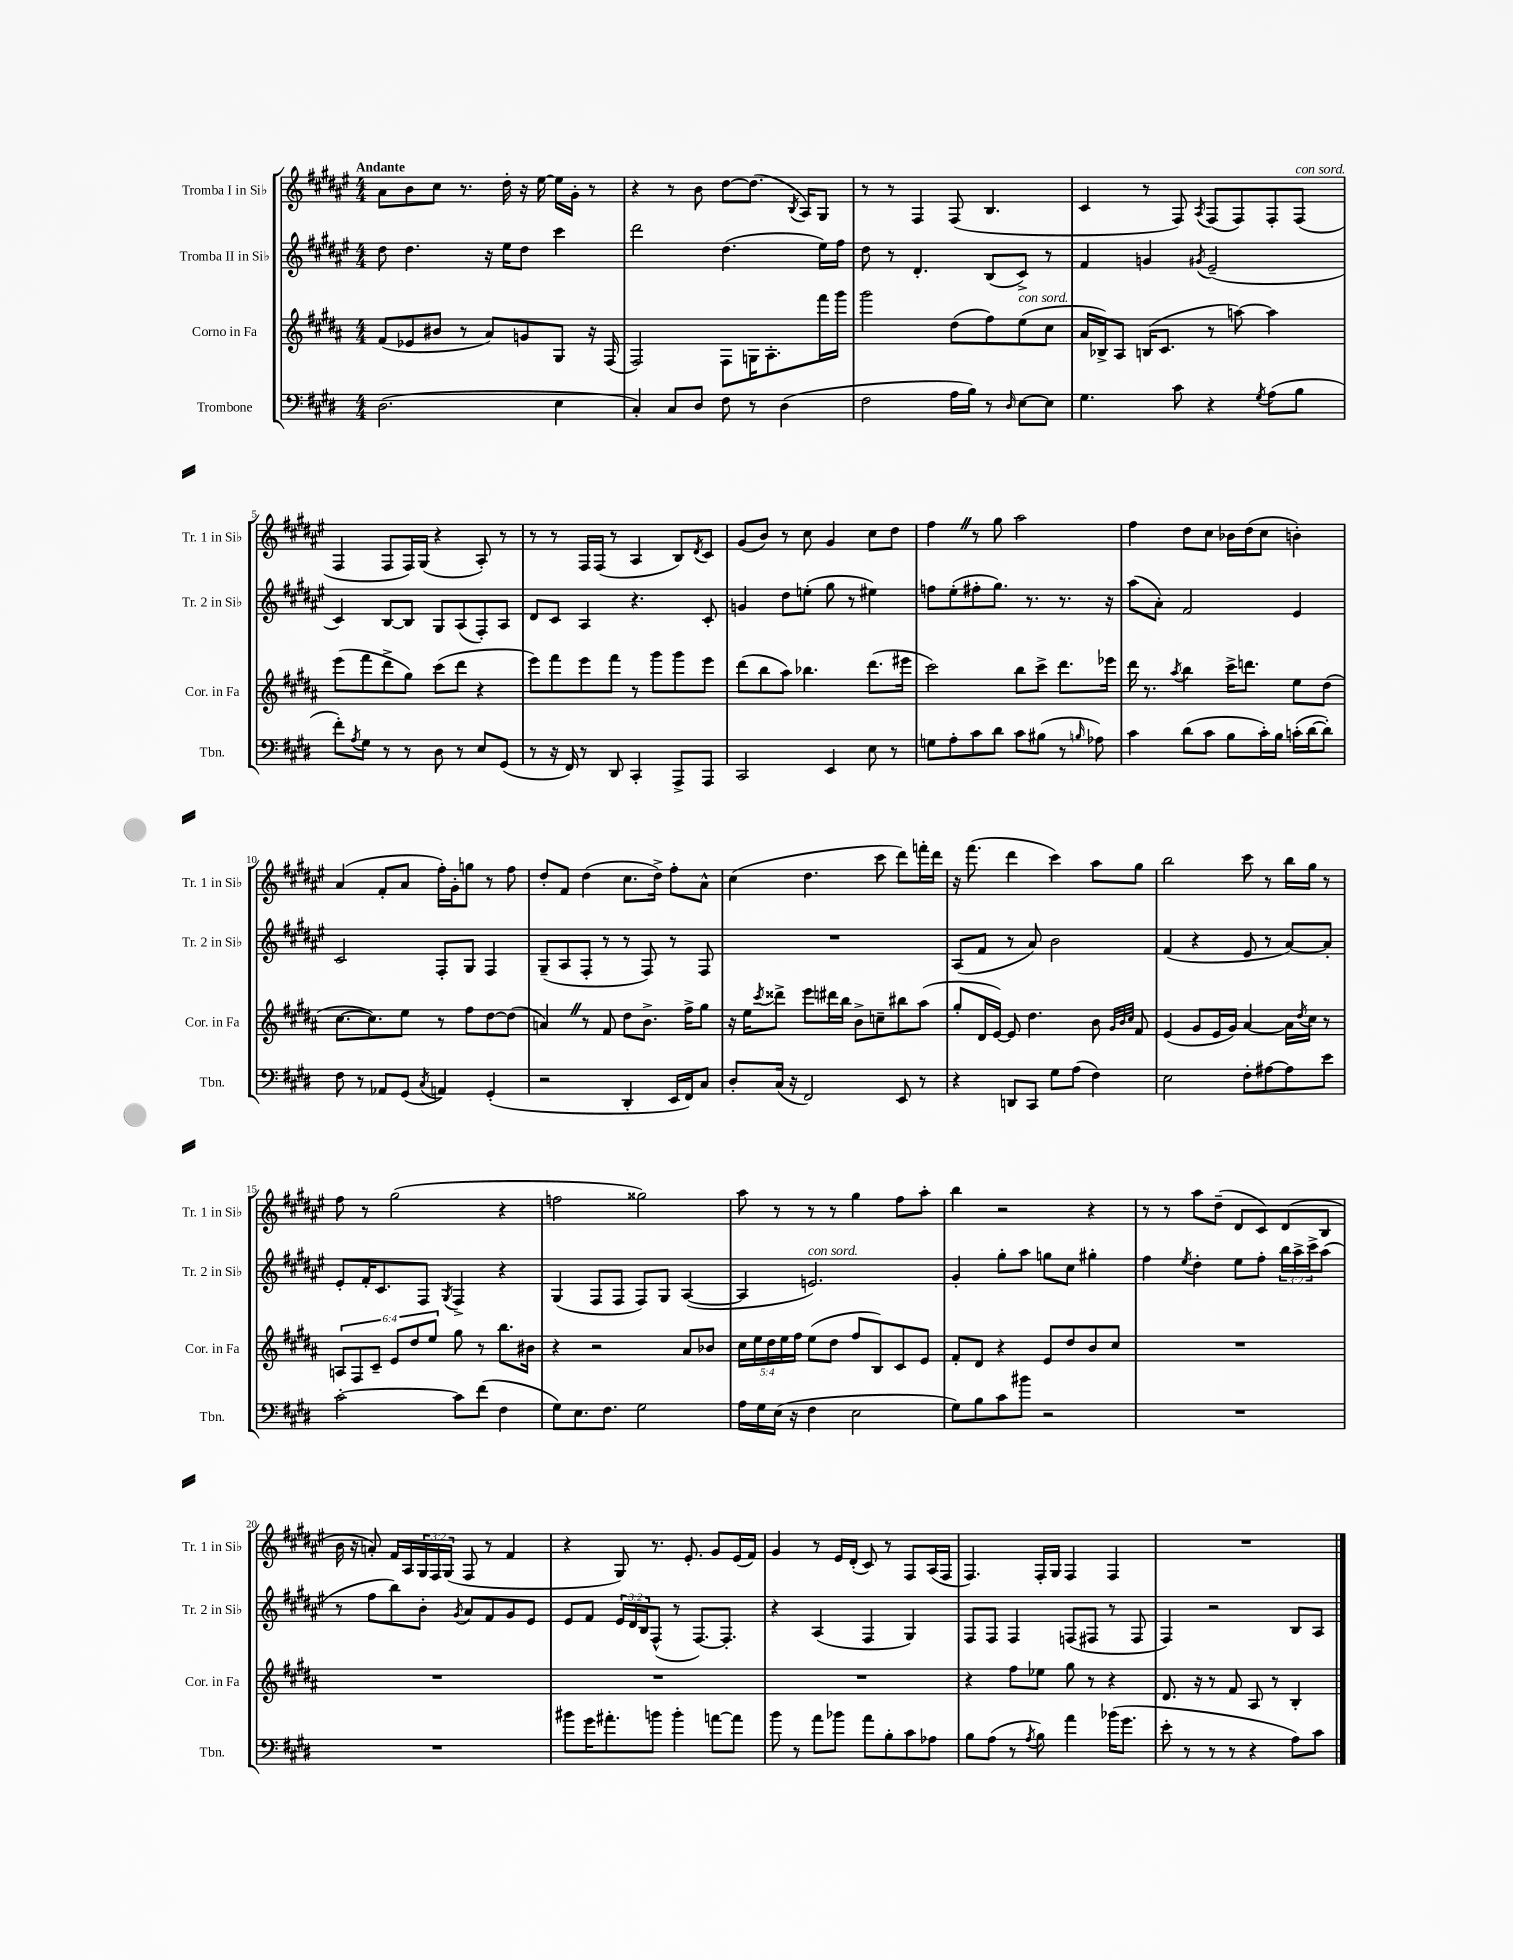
<<
\new StaffGroup <<
\new Staff = "s0" \with { instrumentName = "Tromba I in Sib" shortInstrumentName = "Tr. 1 in Sib" } {
    \clef treble \key fis \major \numericTimeSignature \time 4/4 \override Staff.TupletNumber.text = #tuplet-number::calc-fraction-text \tempo "Andante"
    ais'8 b'8 cis''8 r8. dis''16-. r16 eis''16~ eis''16 gis'16-. r8 |
    r4 r8 b'8 dis''8~ dis''8.( \acciaccatura { b8 } ais16) gis8 |
    r8 r8 fis4 fis8( b4. |
    cis'4 r8 fis8) \acciaccatura { ais8 } fis8( fis8) fis8-. fis8^\markup { \italic "con sord." }( |
    fis4 fis8 fis16) gis16( r4 ais8-.) r8 |
    r8 r8 fis16 fis16( r8 ais4 b8) \acciaccatura { dis'8 } cis'8 |
    gis'8( b'8) r8 cis''8 gis'4 cis''8 dis''8 |
    fis''4 \once \override BreathingSign.text = \markup { \musicglyph "scripts.caesura.straight" } \breathe r8 gis''8 ais''2 |
    fis''4 dis''8 cis''8 bes'16 dis''16( cis''8 b'4-.) |
    ais'4( fis'8-. ais'8 fis''16-.) gis'16-. g''8 r8 fis''8 |
    dis''8-. fis'8 dis''4( cis''8. dis''16->) fis''8-. ais'8-^ |
    cis''4( dis''4. cis'''8 dis'''8) f'''16-. dis'''16 |
    r16 fis'''8.( dis'''4 cis'''4) ais''8 gis''8 |
    b''2 cis'''8 r8 b''16 gis''16 r8 |
    fis''8 r8 gis''2( r4 |
    f''2 gisis''2) |
    ais''8 r8 r8 r8 gis''4 fis''8 ais''8-. |
    b''4 r2 r4 |
    r8 r8 ais''8 dis''8--( dis'8 cis'8) dis'8( b8 |
    b'16 r16 a'8-.) fis'16 ais16 \tuplet 3/2 { gis16 fis16 gis16( } fis8 r8 fis'4 |
    r4 gis8) r8. eis'8.-. gis'8 eis'16( fis'16) |
    gis'4 r8 eis'16 dis'16-.( cis'8) r8 fis8 ais16( fis16 |
    fis4.) fis16-. gis16 fis4 fis4 |
    R1 \bar "|." |
}
\new Staff = "s1" \with { instrumentName = "Tromba II in Sib" shortInstrumentName = "Tr. 2 in Sib" } {
    \clef treble \key fis \major \numericTimeSignature \time 4/4 \override Staff.TupletNumber.text = #tuplet-number::calc-fraction-text
    dis''8 dis''4. r16 eis''16 dis''8 cis'''4 |
    dis'''2 dis''4.( eis''16) fis''16 |
    dis''8 r8 dis'4.-. b8( cis'8->) r8 |
    fis'4 g'4 \acciaccatura { gis'8 } eis'2--( |
    cis'4) b8~ b8 gis8 ais8( fis8-.) ais8 |
    dis'8 cis'8 ais4 r4. cis'8-. |
    g'4 dis''8 e''8-.( gis''8 r8 eis''4) |
    f''8 eis''8-.( fis''8-. gis''8.) r8. r8. r16 |
    ais''8( ais'8-.) fis'2 eis'4 |
    cis'2 fis8-. gis8 fis4 |
    gis8--( ais8 fis8-. r8 r8 fis8) r8 fis8 |
    R1 |
    ais8( fis'8 r8 ais'8) b'2 |
    fis'4( r4 eis'8 r8 ais'8~) ais'8-. |
    eis'8-. fis'16-. cis'8. fis8 \acciaccatura { gis8 } fis4-> r4 |
    gis4( fis8 fis8 fis8) gis8 ais4~( |
    ais4 e'2.^\markup { \italic "con sord." }) |
    gis'4-. gis''8-. ais''8 g''8 cis''8 gis''4-. |
    fis''4 \acciaccatura { eis''8 } dis''4-. eis''8 fis''8-. \tuplet 3/2 { b''16 ais''16-> cis'''16-> } ais''8( |
    r8 fis''8 b''8) b'8-. \acciaccatura { gis'8 } ais'8 fis'8 gis'8 eis'8 |
    eis'8 fis'8 \tuplet 3/2 { eis'16 dis'16 b16 } fis8-^( r8 fis8.~) fis8.-. |
    r4 ais4( fis4 gis4) |
    fis8 fis8 fis4 f8( fis8 r8 fis8 |
    fis4) r2 b8 ais8 \bar "|." |
}
\new Staff = "s2" \with { instrumentName = "Corno in Fa" shortInstrumentName = "Cor. in Fa" } {
    \clef treble \key b \major \numericTimeSignature \time 4/4 \override Staff.TupletNumber.text = #tuplet-number::calc-fraction-text
    fis'8( ees'8 bis'8 r8 ais'8) g'8 gis8 r16 fis16( |
    fis2) fis8 g16 ais8.-. fis'''16 gis'''16 |
    gis'''2 dis''8( fis''8) e''8^\markup { \italic "con sord." }( cis''8 |
    ais'16 bes16->) ais8 b16( cis'8. r8 a''8~) a''4 |
    e'''8( fis'''8 dis'''8-> gis''8) cis'''8( dis'''8 r4 |
    e'''8) fis'''8 e'''8 fis'''8 r8 gis'''8 gis'''8 e'''8 |
    dis'''8( b''8 ais''8) bes''4. dis'''8.( eis'''16 |
    cis'''2) b''8 cis'''8-> dis'''8. ees'''16 |
    dis'''16 r8. \acciaccatura { ais''8 } b''4 cis'''16-> d'''8. e''8 dis''8( |
    cis''8.~ cis''8.) e''8 r8 fis''8 dis''8~ dis''8( |
    a'4) \once \override BreathingSign.text = \markup { \musicglyph "scripts.caesura.straight" } \breathe r8 fis'8 dis''8 b'8.-> fis''16-> gis''8 |
    r16 e''16 \acciaccatura { cis'''8 } disis'''8-> e'''8 dis'''16 b''16 b'8-> c''8-- bis''8 ais''8( |
    gis''8-. dis'16 e'16~) e'8 dis''4. b'8 \grace { gis'32 b'32 cis''32 } fis'8 |
    e'4( gis'8 e'16 gis'16) ais'4~ ais'16 \acciaccatura { dis''8 } cis''16 r8 |
    \tuplet 6/4 { a8 fis8 cis'8-- e'8 dis''8 e''8 } gis''8 r8 b''8. bis'16 |
    r4 r2 ais'8 bes'8 |
    \tuplet 5/4 { cis''16 e''16 dis''16 e''16 fis''16 } e''8( dis''8 fis''8 b8) cis'8 e'8 |
    fis'8-. dis'8 r4 e'8 dis''8 b'8 cis''8 |
    R1 |
    R1 |
    R1 |
    R1 |
    r4 fis''8 ees''8 gis''8 r8 r4 |
    dis'8. r16 r8 fis'8 ais8 r8 b4-. \bar "|." |
}
\new Staff = "s3" \with { instrumentName = "Trombone" shortInstrumentName = "Tbn." } {
    \clef bass \key e \major \numericTimeSignature \time 4/4
    dis2.( e4 |
    cis4-.) cis8 dis8 fis8 r8 dis4( |
    fis2 a16 b16) r8 \grace { dis16 } e8~ e8 |
    gis4. cis'8 r4 \acciaccatura { gis8 } a8( b8 |
    fis'8-.) \acciaccatura { a8 } gis8 r8 r8 dis8 r8 e8 gis,8( |
    r8 r16 fis,16) r8 dis,8 cis,4-. a,,8-> a,,8 |
    cis,2 e,4 e8 r8 |
    g8 a8-. cis'8 dis'8 cis'8 bis8( r8 \grace { b16 } aes8) |
    cis'4 dis'8( cis'8 b8 cis'16-.) b16 c'16-.( dis'16~ dis'8-.) |
    fis8 r8 aes,8 gis,8( \acciaccatura { cis8 } a,4) gis,4-.( |
    r2 dis,4-. e,16 fis,16) cis8 |
    dis8-. cis16( r16 fis,2) e,8 r8 |
    r4 d,8 cis,8 gis8 a8( fis4) |
    e2 fis8-. ais8~ ais8 e'8 |
    cis'2~-. cis'8 fis'8( fis4 |
    gis8) e8. fis8. gis2 |
    a16 gis16 e16( r16 fis4 e2 |
    gis8) b8 cis'8 bis'8 r2 |
    R1 |
    R1 |
    bis'8 gis'16 ais'8.-. b'8 b'4-. a'8~ a'8 |
    b'8 r8 a'8 bes'8 a'8 b8-. cis'8 aes8 |
    b8 a8( r8 \acciaccatura { a8 } b8) a'4 bes'16( gis'8. |
    e'8-. r8 r8 r8 r4 a8) cis'8 \bar "|." |
}
>>
>>
